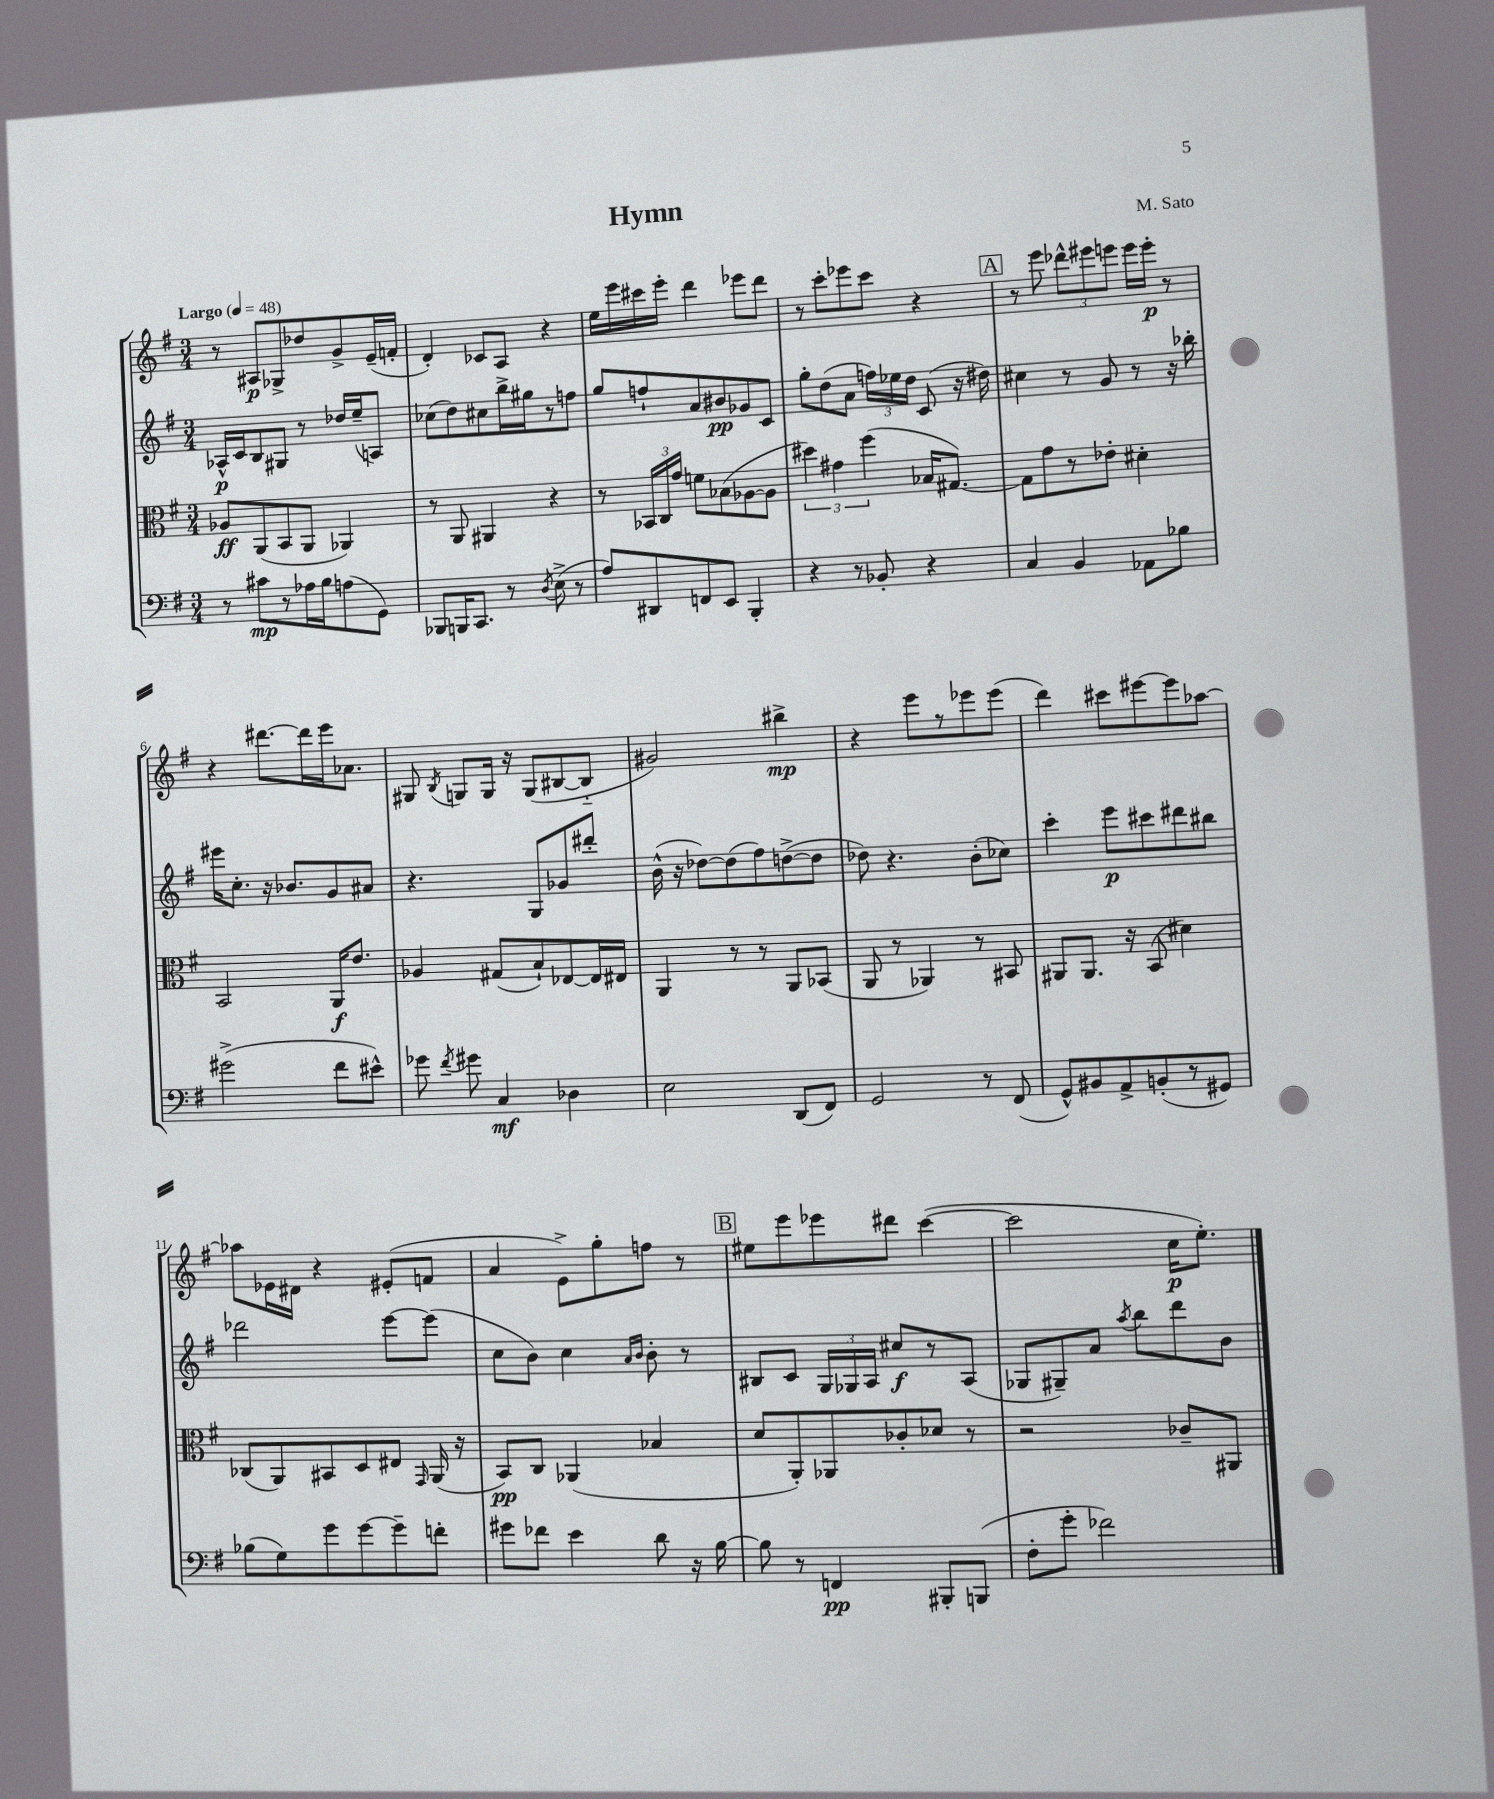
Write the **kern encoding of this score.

**kern	**kern	**kern	**kern
*staff4	*staff3	*staff2	*staff1
*clefF4	*clefC3	*clefG2	*clefG2
*k[f#]	*k[f#]	*k[f#]	*k[f#]
*M3/4	*M3/4	*M3/4	*M3/4
*MM48	*MM48	*MM48	*MM48
8r	8A-	16A-^^	8r
.	.	16c	.
8c#	(8AA	8B	8A#
8r	8BB	8G#	8G-^
16A-	8AA	8r	8dd-
16B	.	.	.
(8A	4AA-)	16dd-	8g^
.	.	(16ee~	.
8GG)	.	8A)	(16e~
.	.	.	16f'
=	=	=	=
8BBB-	8r	(8cc-	4d')
16BBB	8AA	8dd)	.
8.CC	.	.	.
.	4AA#	8cc#	8c-
8r	.	16bb^	8A
.	.	16gg#	.
8qD	.	.	.
(8E^	4r	8r	4r
8r	.	8ff	.
=	=	=	=
8A)	8r	8gg	16ee
.	.	.	16eee
8DD#	24BB-	8ff`	16ccc#
.	24C	.	.
.	.	.	16eee'
.	24g	.	.
8FF	8f	8a	4ddd
8EE	(8B-	8b#	.
4BBB'	[8A-	8g-	8eee-
.	8A-]	8c	8ddd
=	=	=	=
4r	6dd#)	8gg'	8r
.	.	(8dd	8ccc'
.	6g#	.	.
8r	.	8a	8eee-
.	(6ff#	.	.
8BB-'	.	24ff)	8ccc
.	.	24ee-	.
.	.	24dd	.
4r	16B-	(8c	4r
.	[8.G#)	.	.
.	.	16r	.
.	.	16dd#)	.
=	=	=	=
4C	8G#]	4cc#	8r
.	8g	.	8eee
4BB	8r	8r	12ddd-^^
.	.	.	12eee#
.	8e-'	8g	.
.	.	.	12eee
8AA-	4d#'	8r	16eee
.	.	.	16eee'
8B-	.	16r	8r
.	.	16bb-'	.
=	=	=	=
(2g#^	2BB	16eee#	4r
.	.	8.cc'	.
.	.	16r	[8.ddd#
.	.	8.b-	.
.	.	.	16ddd#]
8f#	16AA	8g	16eee
.	8.e	.	8.a-
8e#^^)	.	8a#	.
=	=	=	=
8g-	4A-	4.r	8G#
8qf#	.	.	8qB
8g#	.	.	8G
4C	(8G#	.	16G
.	.	.	16r
.	8B`)	8G	(8G
4D-	[8E-	8g-	[8B#
.	16E-]	8ddd#'	8B#'~]
.	16E#	.	.
=	=	=	=
2E	4AA	(16b^^	2g#)
.	.	16r	.
.	.	[8dd-)	.
.	8r	(8dd-]	.
.	8r	8ff#)	.
(8DD	8AA	([8dd^	4bb#^
8FF#)	(8BB-	8dd]	.
=	=	=	=
2GG	8AA	8dd-)	4r
.	8r	4.r	.
.	4AA-)	.	8eee
.	.	.	8r
8r	8r	(8b'	8eee-
(8FF#	8BB#	8cc-)	(8eee-
=	=	=	=
8GG^^)	8AA#	4ccc'	4ddd)
8BB#	8.AA#	.	.
8AA^	.	8eee	8ccc#
.	16r	.	.
(8BB'	(8BB	8ccc#	[8eee#
8r	4d#)	8ddd#	8eee#]
8GG#)	.	8bb#	[8aa-
=	=	=	=
(8B-	(8C-	2ddd-	8aa-]
8G)	8AA)	.	16e-
.	.	.	16d#
8g	8BB#	.	4r
[8g	8D	.	.
8g~]	8E#	[8eee	(8e#'
.	16qqGG	.	.
8f'	(16AA	(8eee]	8f
.	16r	.	.
=	=	=	=
8g#	8BB)	8cc	4a
8f-	8C	8b)	.
4e	(4AA-	4cc	8e^)
.	.	.	8gg'
.	.	16qqa	.
.	.	16qqb	.
8d	4B-	8b'	8ff
16r	.	8r	8r
[16B	.	.	.
=	=	=	=
8B]	8d	8B#	8ee#
8r	8AA')	8c	8eee
4FF	8AA-	24G	8eee-
.	.	24G-	.
.	.	24A	.
.	8c-'	8cc#	8ddd#
8BBB#'	8d-	8r	([4ccc
(8BBB	8r	(8A	.
=	=	=	=
8F#'	2r	8G-	2ccc]
8g'	.	8G#~)	.
2f-)	.	8a	.
.	.	8qaa	.
.	.	8bb	.
.	8c-~	8ddd	16cc
.	.	.	8.ee')
.	8AA#	8b	.
==	==	==	==
*-	*-	*-	*-
